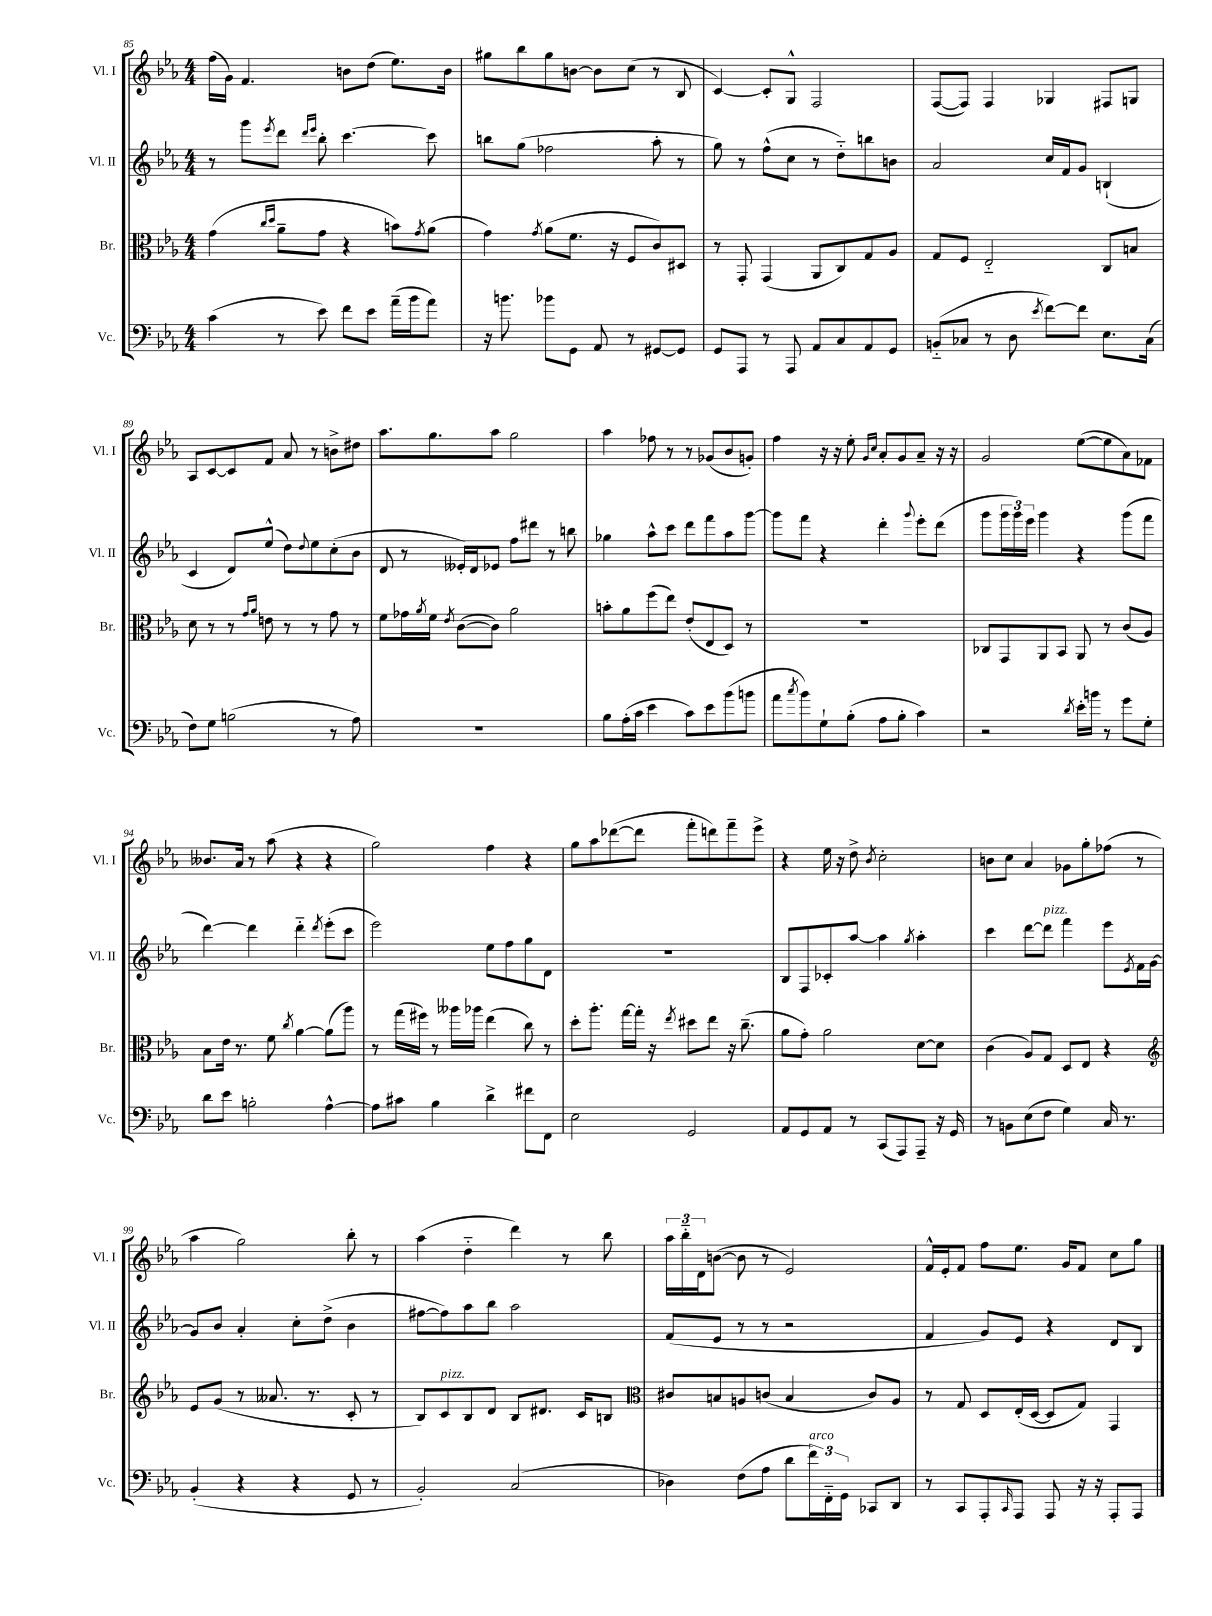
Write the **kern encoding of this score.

**kern	**kern	**kern	**kern
*staff4	*staff3	*staff2	*staff1
*clefF4	*clefC3	*clefG2	*clefG2
*k[b-e-a-]	*k[b-e-a-]	*k[b-e-a-]	*k[b-e-a-]
*M4/4	*M4/4	*M4/4	*M4/4
(4c	(4g	8r	(16ff
.	.	.	16g)
.	.	8ggg	4.f
.	16qqcc	.	.
.	16qqdd	8qeee-	.
8r	8a-~	8ddd	.
.	.	16qqddd	.
.	.	16qqeee-	.
8e-)	8g	8bb-'	.
8f	4r	[4.ccc	8b
8e-	.	.	(8dd
(16a-~	8b)	.	8.ee-)
16b-	.	.	.
.	8qg	.	.
8a-)	(8a-	8ccc]	.
.	.	.	16b
=	=	=	=
16r	4g)	8bb	8gg#
8.b	.	.	.
.	.	(8gg	8bb-
.	8qg	.	.
8b-	(8a-	2ff-	8gg#
8GG	8.f	.	[8b
8AA-	.	.	8b]
.	16r	.	.
8r	8F	.	(8cc
[8GG#	8c)	8aa-'	8r
8GG#]	8D#	8r	8B-
=	=	=	=
8GG	8r	8gg)	[4c)
8AAA-	8GG'	8r	.
8r	(4GG	(8ff^^	8c']
8AAA-	.	8cc	8G^^
8AA-	8AA-	8r	2F
8C	8C)	8dd'~)	.
8AA-	8G	8bb	.
8GG	8A-	8b	.
=	=	=	=
(8BB'~	8G	2a-	([8F
8C-	8F	.	8F])
8r	2E-'~	.	4F
8D	.	.	.
8qe-	.	.	.
[8f)	.	16cc	4G-
.	.	16f	.
8f]	.	8g	.
8.E-	8C	(4B`	8F#
.	8B	.	8G
(16C-	.	.	.
=	=	=	=
8F)	8d	4c	8A-
8G	8r	.	[8c
(2B	8r	8d)	8c]
.	16qqg	.	.
.	16qqa-	.	.
.	8e	(8ee-^^	8f
.	8r	8dd)	8a-
.	.	8qqdd	.
.	8r	8ee-	8r
8r	8g	(8cc'	8b^
8A-)	8r	8b-	8dd#
=	=	=	=
1r	8f	8d	8.aa-
.	16g-	8r	.
.	8qa-	.	.
.	16f	.	8.gg
.	8qe-	.	.
.	([8c	16e--')	.
.	.	16d	.
.	8c])	8e-	8aa-
.	2a-	8ff	2gg
.	.	8ddd#	.
.	.	8r	.
.	.	8bb	.
=	=	=	=
8B-	8b'	4gg-	4aa-
(16A-'	8a-	.	.
16c	.	.	.
4e-	(8ff	8aa-^^	8ff-
.	8ee-)	8ccc	8r
8c)	(8e-'	8ddd	8r
8e-	8E-	8fff	(8g-
(8b-	8D)	8aa-	8b-
8b	8r	[8ggg	8g')
=	=	=	=
8a-	1r	8ggg]	4ff
8qcc	.	.	.
8b-)	.	8fff	.
8G`	.	4r	16r
.	.	.	16r
(8B-'	.	.	8ee-'
.	.	.	16qqg
.	.	.	16qqcc
8A-	.	4ddd'	8a-'
8B-'	.	.	8g
.	.	8qqggg	.
4c)	.	8eee-'	8a-~
.	.	(8ddd	16r
.	.	.	16r
=	=	=	=
2r	8C-	8ggg	2g
.	8GG	24ggg	.
.	.	24ggg)	.
.	.	24eee-	.
.	8AA-	4ggg	.
.	8BB-	.	.
8qd	.	.	.
16e-'	8AA-	4r	([8ee-
16b	.	.	.
8r	8r	.	8ee-]
8g	(8c	(8ggg	8a-)
8G'	8A-)	8fff	8f-
=	=	=	=
8d	8B-	[4ddd)	8.b--
8e-	16e-	.	.
.	8.r	.	16a-
2B'	.	4ddd]	8r
.	8f	.	(8aa-
.	8qcc	.	.
.	[4a-	4ddd'~	4r
.	.	8qddd	.
[4A-^^	(8a-]	(8eee-'	4r
.	8aa-)	8ccc	.
=	=	=	=
8A-]	8r	2eee-)	2gg)
8c#	(16gg	.	.
.	16ff#)	.	.
4B-	8r	.	.
.	16aa--	.	.
.	16aa-	.	.
4d^	(4ee-	8ee-	4ff
.	.	8ff	.
8f#	8cc)	8gg	4r
8FF	8r	8d	.
=	=	=	=
2E-	8dd'	1r	8gg
.	8.aa-'	.	8aa-
.	.	.	([8ddd-
.	[16gg	.	.
.	16gg']	.	8ddd-]
.	16r	.	.
.	8qee-	.	.
2GG	8dd#	.	8fff'
.	8ee-	.	8ddd)
.	16r	.	8fff~
.	(8.cc~	.	.
.	.	.	8eee-^
=	=	=	=
8AA-	8a-	8B-	4r
8GG	8g')	8F	.
8AA-	2a-	8c-'	16ee-
.	.	.	16r
8r	.	[8aa-	8dd^
.	.	.	8qb-
(8CC	.	4aa-]	2cc'
8AAA-)	.	.	.
.	.	8qgg	.
8AAA-~	[8d	4aa-'	.
16r	8d]	.	.
16GG	.	.	.
=	=	=	=
8r	(4c	4ccc	8b
8BB	.	.	8cc
(8E-	8A-)	[8ddd	4a-
8F	8G	8ddd]	.
4G)	8D	4fff	8g-
.	8E-	.	8gg'
16C	4r	8eee-	(8ff-
8.r	.	.	.
.	.	8qe-	.
.	.	16f	8r
.	.	[16g	.
=	=	=	=
*	*clefG2	*	*
(4BB-'	8e-	8g]	4aa-
.	(8g	8b-	.
4r	8r	4a-'	2gg)
.	8.a--	.	.
4r	.	8cc'	.
.	8.r	.	.
.	.	(8dd^	.
8GG	8c'	4b-	8bb-'
8r	8r	.	8r
=	=	=	=
2BB-')	8B-)	[8ff#	(4aa-
.	8c	8ff#])	.
.	8B-	8aa-	4dd'~
.	8d	8bb-	.
(2C	8B-	2aa-	4ddd)
.	8.d#	.	.
.	.	.	8r
.	16c	.	.
.	8B	.	8bb-
=	=	=	=
*	*clefC3	*	*
4D-)	8c#	(8f	24aa-
.	.	.	24bb-'~
.	.	.	24d
.	8B	8e-	([8b
(8F	8A	8r	8b]
8A-	(8c	8r	8r
8d	4B	2r	2e-)
24f)	.	.	.
24FF'~	.	.	.
24GG	.	.	.
8CC-	8c)	.	.
8DD	8A	.	.
=	=	=	=
8r	8r	4f	16f^^
.	.	.	16e-'
8CC	8G	.	8f
8AAA-'	8D	8g)	8ff
16qqCC	.	.	.
8AAA-	(16E-'	8e-	8.ee-
.	[16D	.	.
8AAA-	8D]	4r	.
.	.	.	16g
16r	8G)	.	8f
16r	.	.	.
8AAA-'	4GG	8d	8cc
8AAA-	.	8B-	8gg
==	==	==	==
*-	*-	*-	*-
